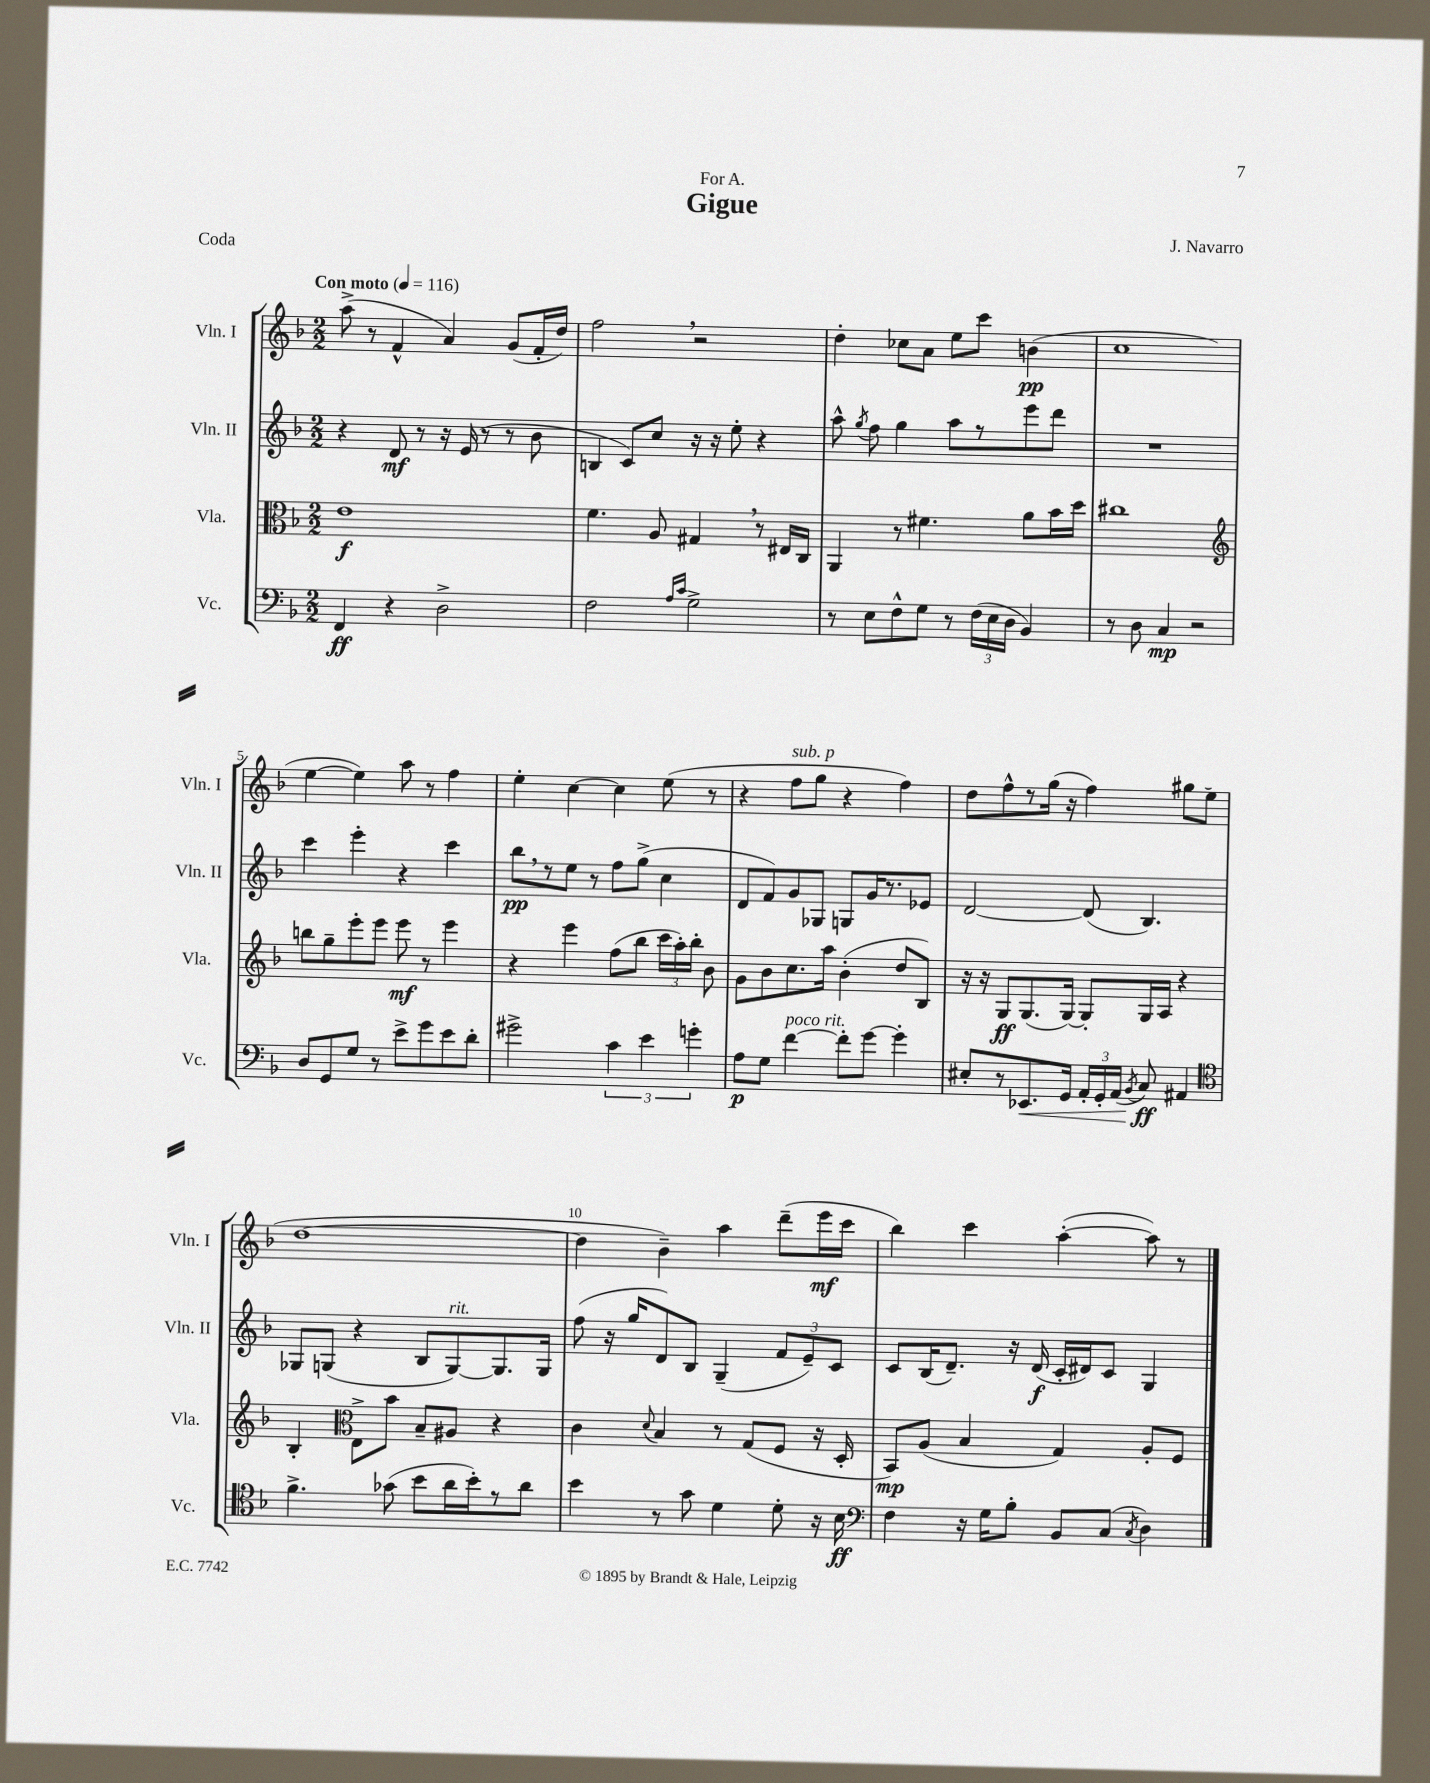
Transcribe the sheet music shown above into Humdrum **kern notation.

**kern	**dynam	**kern	**dynam	**kern	**dynam	**kern	**dynam
*part4	*part4	*part3	*part3	*part2	*part2	*part1	*part1
*staff4	*staff4	*staff3	*staff3	*staff2	*staff2	*staff1	*staff1
*I"Vc.	*	*I"Vla.	*	*I"Vln. II	*	*I"Vln. I	*
*I'Vc.	*	*I'Vla.	*	*I'Vln. II	*	*I'Vln. I	*
*clefF4	*	*clefC3	*	*clefG2	*	*clefG2	*
*k[b-]	*	*k[b-]	*	*k[b-]	*	*k[b-]	*
*M2/2	*	*M2/2	*	*M2/2	*	*M2/2	*
*MM116	*	*MM116	*	*MM116	*	*MM116	*
=1	=1	=1	=1	=1	=1	=1	=1
!	!	!	!	!	!	!LO:TX:a:B:t=Con moto	!
4FF/	ff	1e	f	4r	.	(8aa^\	.
.	.	.	.	.	.	8r	.
4r	.	.	.	8d/	mf	4f^^/	.
.	.	.	.	8r	.	.	.
2D^\	.	.	.	16r	.	4a/)	.
.	.	.	.	(16e/	.	.	.
.	.	.	.	8r	.	.	.
.	.	.	.	8r	.	(8g/L	.
.	.	.	.	8b-\	.	16f'/L	.
.	.	.	.	.	.	16dd/JJ)	.
=2	=2	=2	=2	=2	=2	=2	=2
2F\	.	4.f\	.	4Bn/	.	2ff,\	.
.	.	.	.	8c/L)	.	.	.
.	.	8A/	.	8cc/J	.	.	.
16qqA/LL	.	.	.	.	.	.	.
16qqc/JJ	.	.	.	.	.	.	.
2G^\	.	4G#X,/	.	16r	.	2r	.
.	.	.	.	16r	.	.	.
.	.	.	.	8ee'\	.	.	.
.	.	8r	.	4r	.	.	.
.	.	16E#X/LL	.	.	.	.	.
.	.	16C/JJ	.	.	.	.	.
=3	=3	=3	=3	=3	=3	=3	=3
8r	.	4AA/	.	8aa^^\	.	4dd'\	.
.	.	.	.	8qgg/	.	.	.
8E\L	.	.	.	8ff\	.	.	.
8F^^\	.	8r	.	4gg\	.	8cc-X\L	.
8G\J	.	4.f#X\	.	.	.	8a\J	.
8r	.	.	.	8aa\L	.	8ee\L	.
(24F\LL	.	.	.	8r	.	8ccc\J	.
24E\	.	.	.	.	.	.	.
24D\JJ	.	.	.	.	.	.	.
4BB-/)	.	8a\L	.	8eee\	.	(4bn\	pp
.	.	16b-\L	.	8ddd\J	.	.	.
.	.	16dd\JJ	.	.	.	.	.
=4	=4	=4	=4	=4	=4	=4	=4
8r	.	1cc#X	.	1r	.	1cc	.
8D\	.	.	.	.	.	.	.
4C/	mp	.	.	.	.	.	.
2r	.	.	.	.	.	.	.
!!LO:LB:g=z
=5	=5	=5	=5	=5	=5	=5	=5
*	*	*clefG2	*	*	*	*	*
8D/L	.	8bbn\L	.	4ccc\	.	[4ee\	.
8GG/	.	8gg~\	.	.	.	.	.
8G/J	.	8eee'\	.	4eee'\	.	4ee\])	.
8r	.	8eee\J	.	.	.	.	.
8e^\L	.	8eee\	mf	4r	.	8aa\	.
8g\	.	8r	.	.	.	8r	.
8e\	.	4eee\	.	4ccc\	.	4ff\	.
8d'\J	.	.	.	.	.	.	.
=6	=6	=6	=6	=6	=6	=6	=6
2g#X^\	.	4r	.	8bb-,\L	pp	4ee'\	.
.	.	.	.	8r	.	.	.
.	.	4eee\	.	8ee\J	.	[4cc\	.
.	.	.	.	8r	.	.	.
6c\	.	(8ff\L	.	8ff\L	.	4cc\]	.
.	.	8bb-\J	.	(8gg^\J	.	.	.
6e\	.	.	.	.	.	.	.
.	.	24ccc\LL	.	4cc\	.	(8ee\	.
.	.	24aa'\)	.	.	.	.	.
6gn'\	.	24bb-'\JJ	.	.	.	.	.
.	.	8b-\	.	.	.	8r	.
=7	=7	=7	=7	=7	=7	=7	=7
8A\L	p	8g\L	.	8d/L	.	4r	.
8G\J	.	8b-\	.	8f/)	.	.	.
!	!	!	!	!	!	!LO:TX:a:i:t=sub. p	!
!LO:TX:a:i:t=poco rit.	!	!	!	!	!	!	!
[4f\	.	8.cc\	.	8g/	.	8ff\L	.
.	.	.	.	8G-X/J	.	8gg\J	.
.	.	16aa\Jk	.	.	.	.	.
8f'\L]	.	(4b-'\	.	8Gn/L	.	4r	.
[8g\J	.	.	.	16g/K	.	.	.
.	.	.	.	8.r	.	.	.
4g'\]	.	8dd/L	.	.	.	4ff\)	.
.	.	8B-/J)	.	8e-X/J	.	.	.
=8	=8	=8	=8	=8	=8	=8	=8
8E#X'/L	.	16r	.	[2d/	.	8dd\L	.
.	.	16r	.	.	.	.	.
8r	.	8G/L	ff	.	.	8ff^^\	.
!	!LO:HP:b	!	!	!	!	!	!
8.EE-X/	<	(8.G/	.	.	.	8r	.
.	.	.	.	.	.	(16gg\Jk	.
16GG/Jk	.	[16G/Jk)	.	.	.	16r	.
24AA'/LL	.	8G'/L]	.	(8d/]	.	4ff\)	.
24GG'/	.	.	.	.	.	.	.
(24AA/JJ	.	.	.	.	.	.	.
8qBB-/	.	.	.	.	.	.	.
8C/)	ff	16G/L	.	4.B-/)	.	.	.
.	.	16A/JJ	.	.	.	.	.
4AA#X/	[	4r	.	.	.	8gg#X\L	.
.	.	.	.	.	.	(8ee\J	.
!!LO:LB:g=z
=9	=9	=9	=9	=9	=9	=9	=9
*clefC4	*	*	*	*	*	*	*
4.f^\	.	4B-'/	.	8G-X/L	.	[1dd	.
.	.	.	.	(8Gn/J	.	.	.
*	*	*clefC3	*	*	*	*	*
.	.	8E^\L	.	4r	.	.	.
(8g-X\	.	8b-\J	.	.	.	.	.
8b-\L	.	8B-~/L	.	8B-/L	.	.	.
!	!	!	!	!LO:TX:a:i:t=rit.	!	!	!
16a\L	.	8A#X/J	.	[8G/)	.	.	.
16b-'\J)	.	.	.	.	.	.	.
8r	.	4r	.	8.G/]	.	.	.
8a\J	.	.	.	.	.	.	.
.	.	.	.	16G/Jk	.	.	.
=10	=10	=10	=10	=10	=10	=10	=10
4b-\	.	4c\	.	(8ff\	.	4dd\]	.
.	.	.	.	16r	.	.	.
.	.	.	.	16gg/KL	.	.	.
.	.	8qqd/	.	.	.	.	.
8r	.	4B-/	.	8d/)	.	4b-~\)	.
8g\	.	.	.	8B-/J	.	.	.
4d\	.	8r	.	(4G~/	.	4aa\	.
.	.	(8G/L	.	.	.	.	.
8d'\	.	8F/J	.	12f/L	.	(8ddd~\L	.
.	.	.	.	12e~/)	.	.	.
16r	.	16r	.	.	.	16eee\L	mf
.	.	.	.	12c/J	.	.	.
16B-\	ff	16D'/	.	.	.	16ccc\JJ	.
=11	=11	=11	=11	=11	=11	=11	=11
*clefF4	*	*	*	*	*	*	*
4F\	.	8BB-/L)	mp	8c/L	.	4bb-\)	.
.	.	(8A/J	.	(16B-/K	.	.	.
.	.	.	.	8.d~/J)	.	.	.
16r	.	4B-/	.	.	.	4ccc\	.
16G\KL	.	.	.	.	.	.	.
8B-'\J	.	.	.	16r	.	.	.
.	.	.	.	(16d/	f	.	.
8BB-/L	.	4G/)	.	16c'/LL	.	([4aa'\	.
.	.	.	.	16d#X/J)	.	.	.
(8C/J	.	.	.	8c/J	.	.	.
8qC/	.	.	.	.	.	.	.
4D\)	.	8A'/L	.	4G/	.	8aa\])	.
.	.	8F/J	.	.	.	8r	.
==	==	==	==	==	==	==	==
*-	*-	*-	*-	*-	*-	*-	*-
